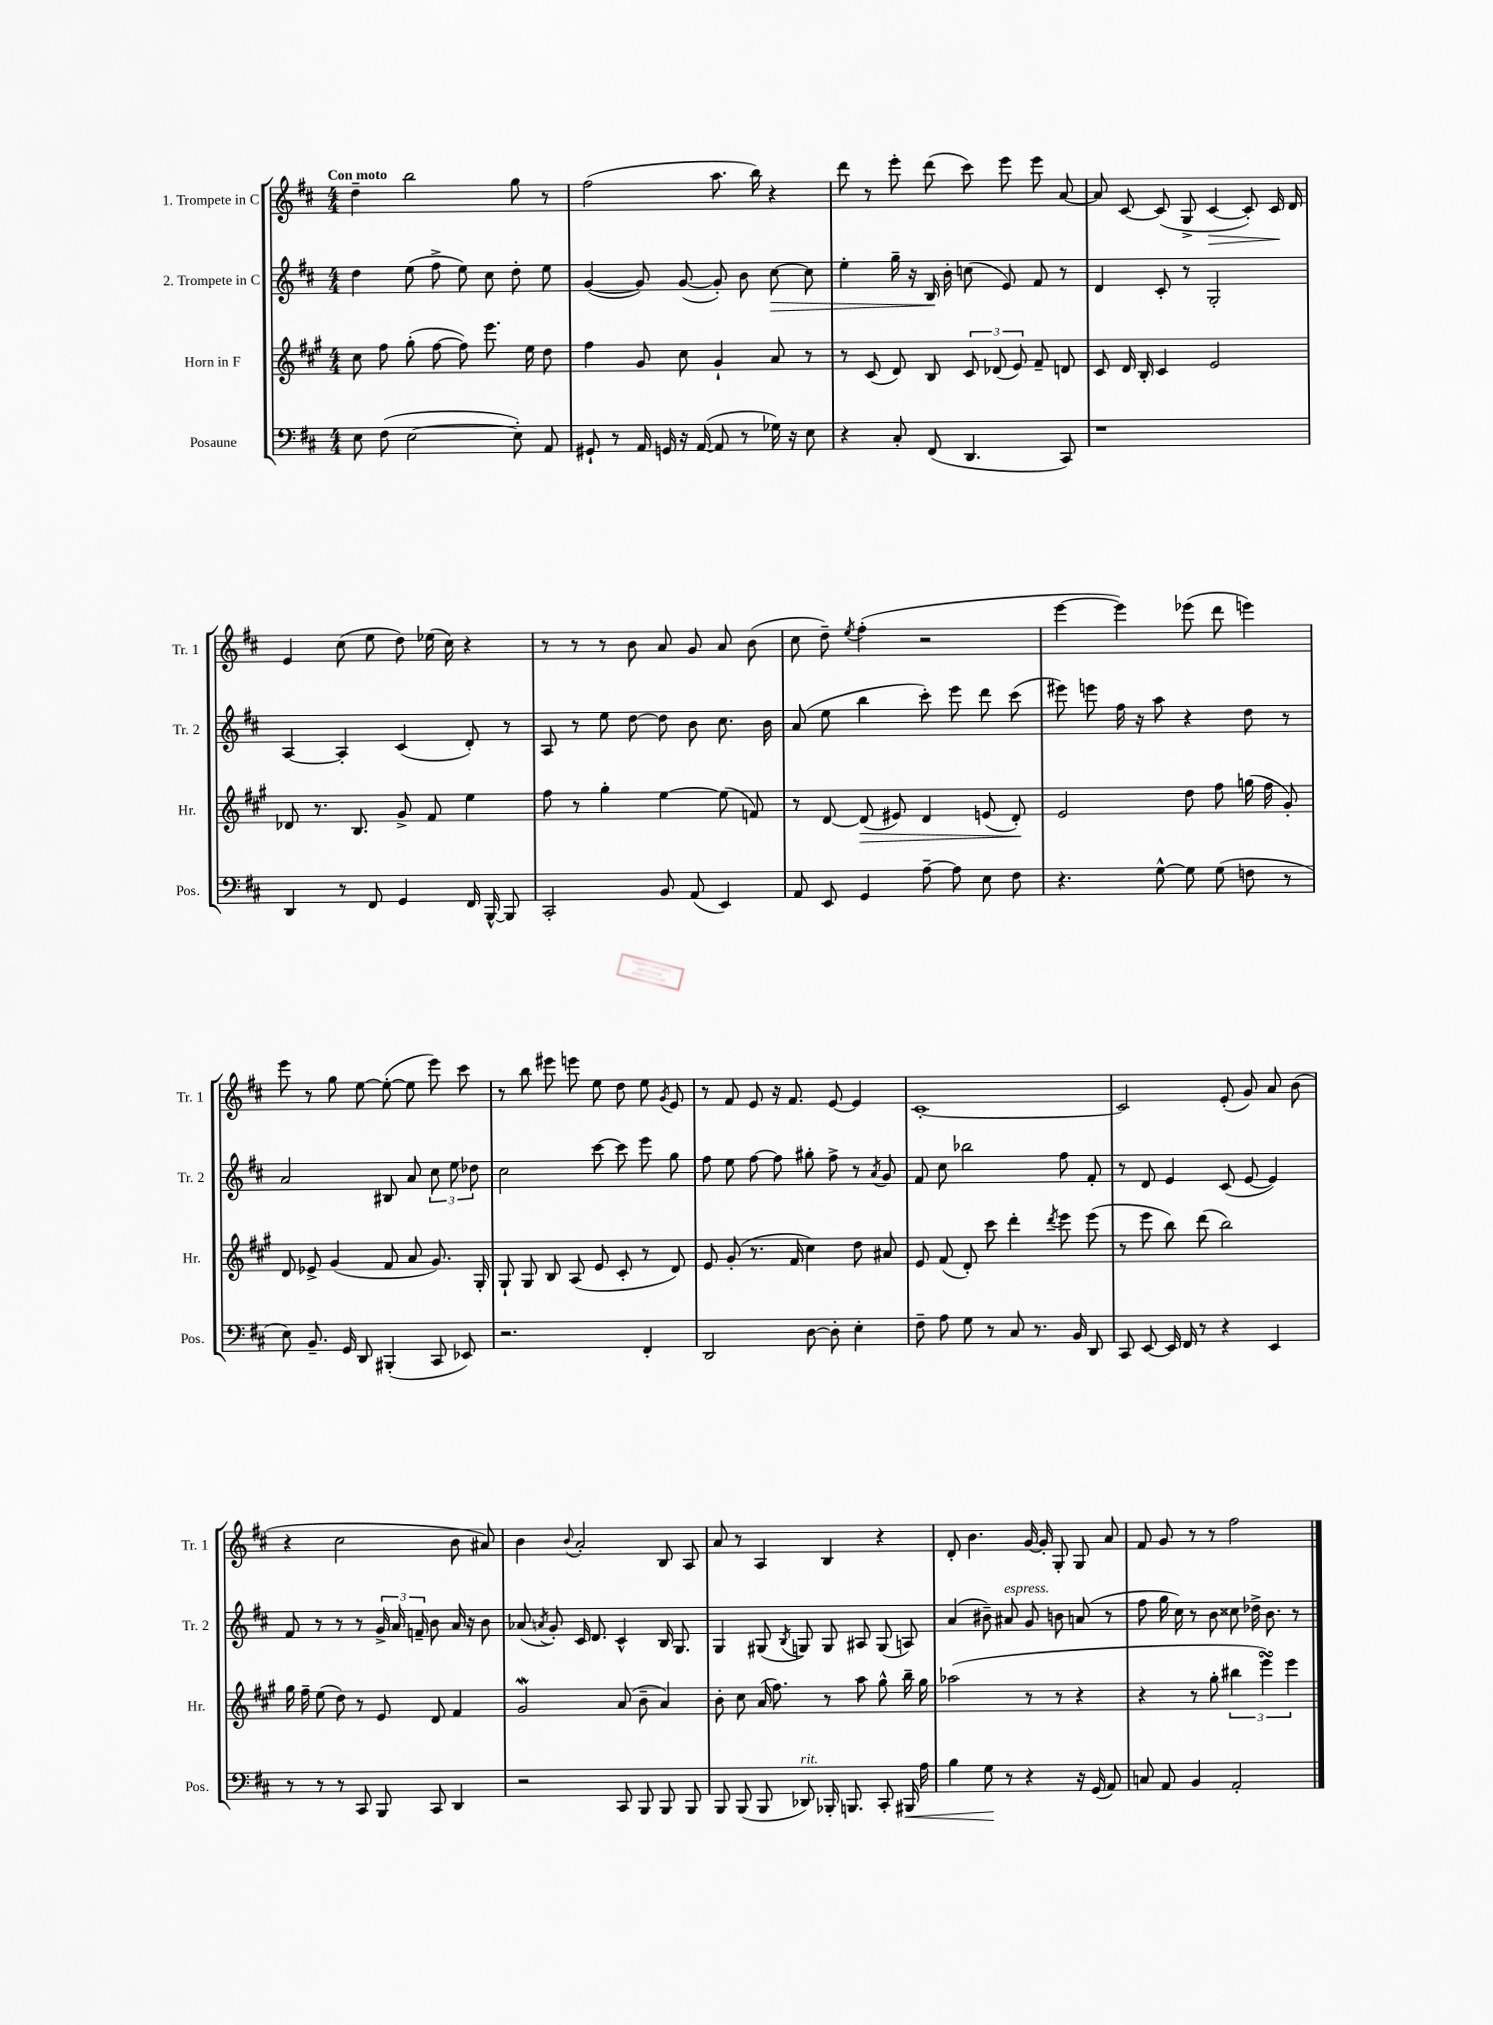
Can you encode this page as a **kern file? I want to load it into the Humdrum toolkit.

**kern	**kern	**kern	**kern
*staff4	*staff3	*staff2	*staff1
*clefF4	*clefG2	*clefG2	*clefG2
*k[f#c#]	*k[f#c#g#]	*k[f#c#]	*k[f#c#]
*M4/4	*M4/4	*M4/4	*M4/4
8E	8cc#	4dd	4dd~
(8F#	8ff#	.	.
[2E	(8gg#'	(8ee	2bb
.	[8ff#	8ff#^	.
.	8ff#])	8ee)	.
.	8.eee	8cc#	.
8E'])	.	8dd'	8gg
.	16ee	.	.
8AA	8dd	8ee	8r
=	=	=	=
8GG#`	4ff#	([4g	(2ff#
8r	.	.	.
16AA	8g#	8g])	.
16GG	.	.	.
16r	8cc#	([8g	.
([16AA	.	.	.
8AA]	4g#`	8g'])	8.aa
8r	.	8b	.
.	.	.	16bb)
16G-)	8a	[8cc#	4r
16r	.	.	.
8E	8r	8cc#]	.
=	=	=	=
4r	8r	4ee'	8ddd
.	(8c#	.	8r
8C#'	8d)	16gg~	8eee'
.	.	16r	.
(8FF#	8B	16B	(8ddd
.	.	16b'	.
4.DD	12c#	(8cc	8ccc#)
.	(12d-	.	.
.	.	8e)	8eee
.	12e)	.	.
.	8f#~	8f#	8eee
8CC#)	8d	8r	[8a
=	=	=	=
1r	8c#	4d	8a]
.	16d	.	[8c#
.	16B'	.	.
.	4c#	8c#'	(8c#]
.	.	8r	8G^
.	2e	2G'	[4c#
.	.	.	8c#'])
.	.	.	16c#
.	.	.	16d
=	=	=	=
4DD	8d-	[4A	4e
.	8.r	.	.
8r	.	4A']	(8cc#
.	8.B	.	.
8FF#	.	.	8ee
4GG	8g#^	(4c#	8dd)
.	8f#	.	(16ee-
.	.	.	16cc#)
16FF#	4ee	8d')	4r
[16BBB^^	.	.	.
8BBB]	.	8r	.
=	=	=	=
2CC#'	8ff#	8A	8r
.	8r	8r	8r
.	4gg#'	8ee	8r
.	.	[8dd	8b
8BB	[4ee	8dd]	8a
(8AA	.	8b	8g
4EE)	(8ee]	8.cc#	8a
.	8f)	.	(8b
.	.	16b	.
=	=	=	=
8AA	8r	(8a	8cc#
8EE	[8d	8ee	8dd~)
.	.	.	8qee
4GG	(8d]	4bb	(4ff#'
.	8e#)	.	.
[8A~	4d	8ccc#')	2r
8A]	.	8eee	.
8E	(8e	8ddd	.
8F#	8d')	(8ccc#	.
=	=	=	=
4.r	2e	8eee#)	[4eee
.	.	8eee	.
.	.	16ff#	4eee])
.	.	16r	.
[8G^^	.	8aa	.
8G]	8dd	4r	(8eee-
(8G	8ff#	.	8ddd
8F	(16gg	8dd	4eee)
.	16ff#	.	.
8r	8g#')	8r	.
=	=	=	=
8E)	8d	2a	8eee
8.BB~	8e-^	.	8r
.	(4g#	.	8gg
16GG	.	.	.
8DD	.	.	[8ee
(4BBB#'	8f#	8B#	(8ee'_
.	8a	8a	8ee]
8CC#	8.g#)	12cc#	8eee)
.	.	12ee	.
8EE-)	.	.	8ccc#
.	.	12dd-	.
.	16G#'	.	.
=	=	=	=
2.r	8G#`	2cc#	8r
.	8G#	.	8bb
.	8B	.	8eee#
.	(8A	.	8eee
.	8e	[8ccc#	8ee
.	8c#'	8ccc#]	8dd
4FF#'	8r	8eee	8ee
.	.	.	8qg
.	8d)	8gg	8e
=	=	=	=
2DD	8e	8ff#	8r
.	(8g#'	8ee	8f#
.	8.r	[8ff#	8e
.	.	8ff#]	16r
.	16f#	.	8.f#
[8D	4cc#)	8gg#'	.
8D']	.	8ff#^	[8e
4E'	8dd	8r	4e]
.	.	8qa	.
.	8a#	8g	.
=	=	=	=
8F#~	8e	8f#	[1c#'
8A	(8f#	8cc#	.
8G	8d')	2bb-	.
8r	8ccc#	.	.
8C#	4ddd'	.	.
8.r	.	.	.
.	8qddd	.	.
.	8eee	8ff#	.
16BB	.	.	.
8DD	(8eee	8f#'	.
=	=	=	=
8CC#	8r	8r	2c#]
[8EE	8eee	8d	.
16EE]	8bb)	4e	.
16FF#	.	.	.
8r	(8ddd	.	.
4r	2bb)	(8c#	(8e'
.	.	[8e	8g)
4EE	.	4e])	8a
.	.	.	(8b
=	=	=	=
8r	16gg#	8f#	4r
.	16ff#~	.	.
8r	(8ee	8r	.
8r	8dd)	8r	2cc#
8CC#	8r	8r	.
8BBB	8e	24g^	.
.	.	24a	.
.	.	24f~	.
8CC#	8d	8b	.
4DD	4f#	16a	8b
.	.	16r	.
.	.	8b	8a#)
=	=	=	=
2r	2g#	(8a-	4b
.	.	8qa	.
.	.	8g')	.
.	.	.	8qqb
.	.	16c#	2a'
.	.	8.d	.
8CC#	(8a	4c#^^	.
8BBB	8b~	.	.
8BBB	4a)	16B	8B
.	.	8.G	.
8BBB	.	.	8A
=	=	=	=
8BBB	8b'	4G	8a
(8BBB	8cc#	.	8r
8BBB	(16a	(8G#	4A
.	8.ff#)	.	.
.	.	8qB	.
8DD-)	.	8G)	.
16BBB-'	8r	8G	4B
8.BBB	.	.	.
.	8aa	8A#	.
8CC#'	8gg#^^	(8G	4r
16BBB#	16bb~	8A)	.
16A	16gg#	.	.
=	=	=	=
4B	(2aa-	(4a	8d'
.	.	.	4.b
8G	.	8b#~)	.
8r	.	8a#	.
4r	8r	8g	[16g
.	.	.	16g']
.	8r	8b	8G'
16r	4r	(8a	8G
(16GG	.	.	.
8AA)	.	8r	8a
=	=	=	=
8C	4r	8ff#	8f#
8AA	.	16gg	8g
.	.	16cc#)	.
4BB	8r	8r	8r
.	8gg#'	8b	8r
2AA'	6bb#	8cc##	2ff#
.	.	16dd-^	.
.	6eee)	.	.
.	.	8.b	.
.	6eee	.	.
.	.	8r	.
==	==	==	==
*-	*-	*-	*-
